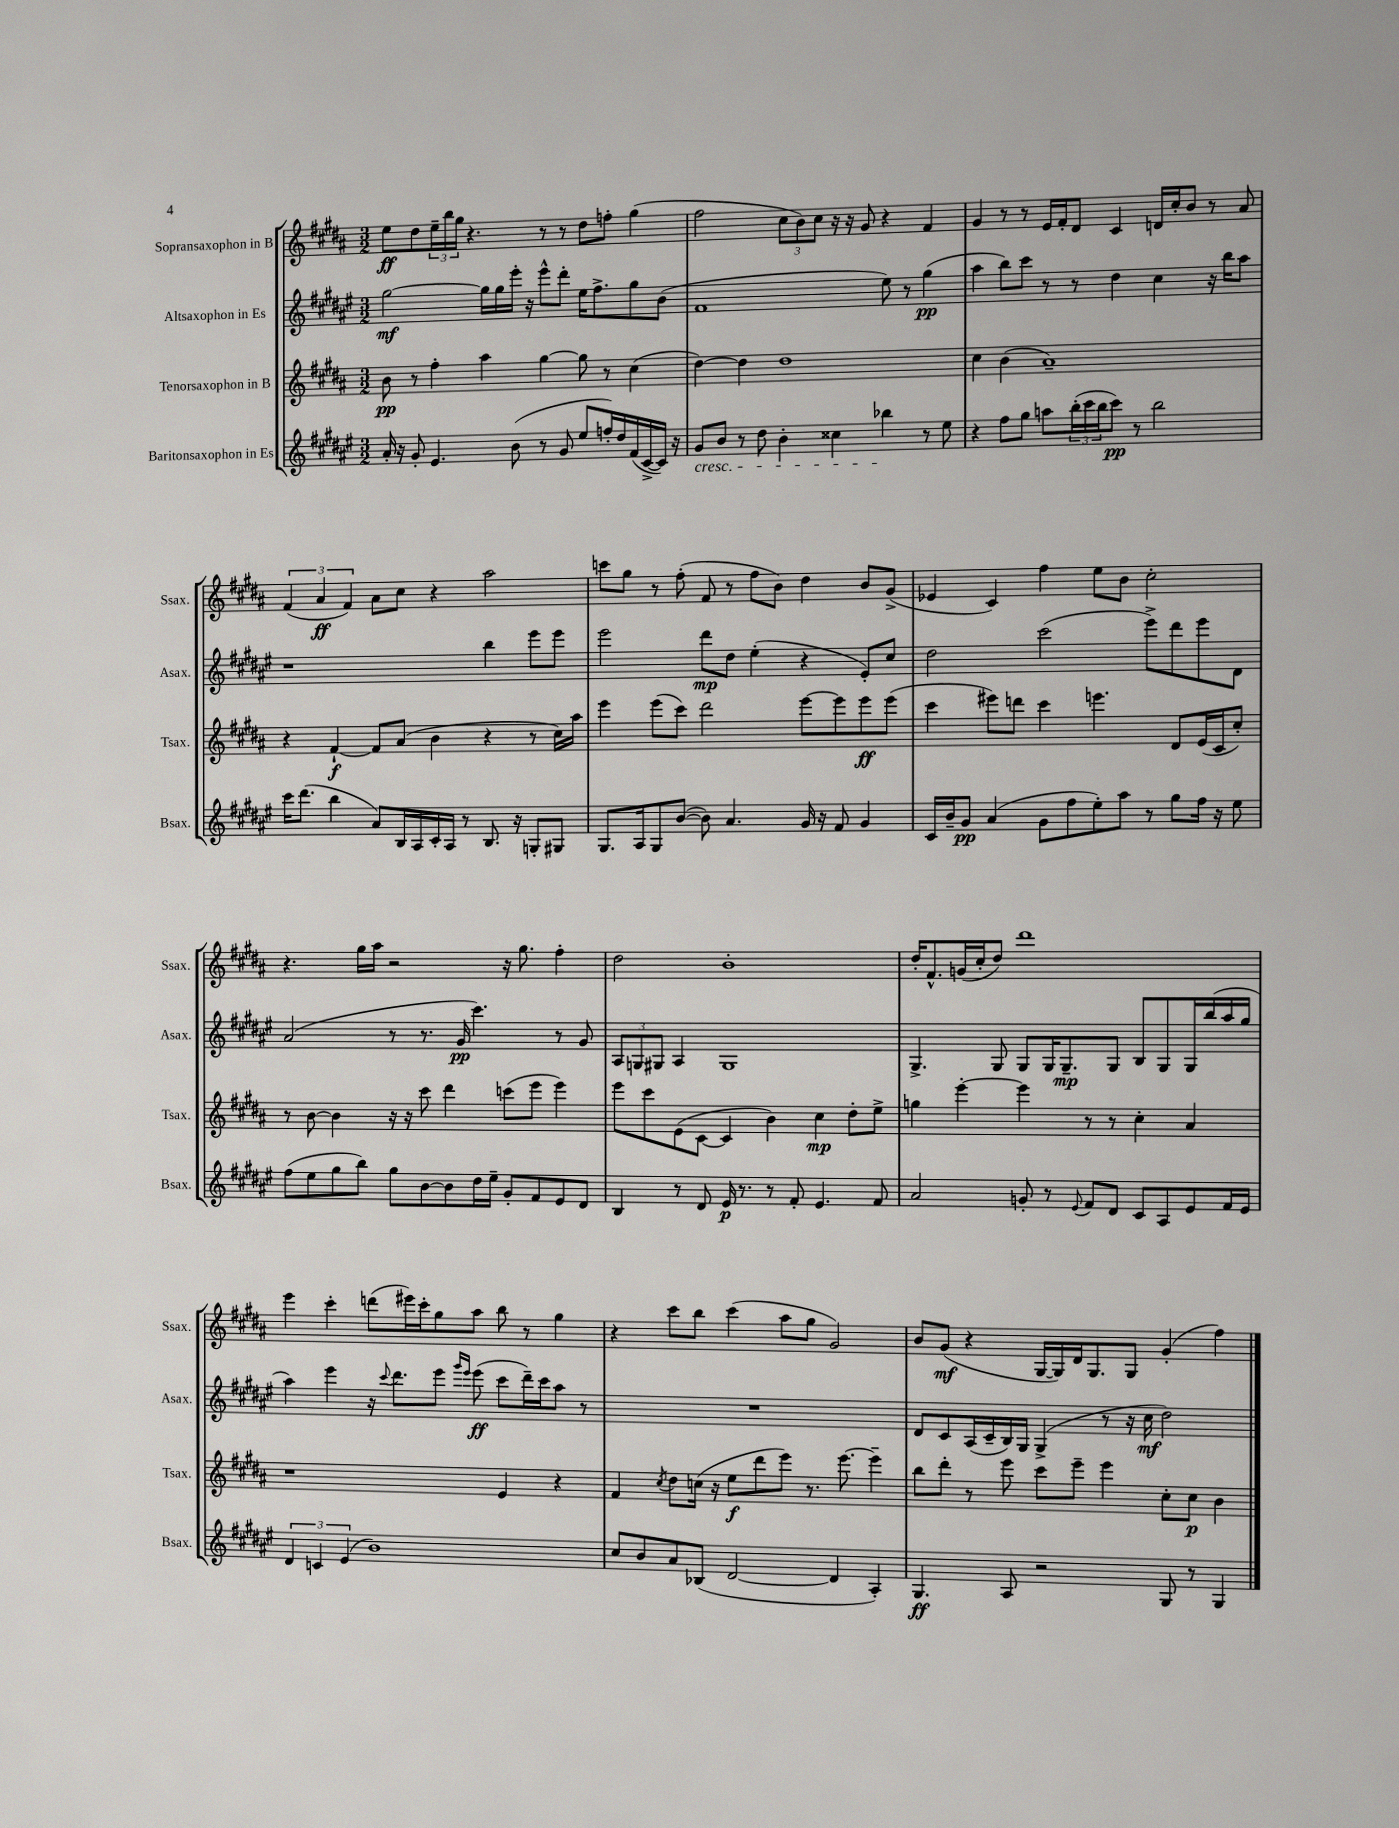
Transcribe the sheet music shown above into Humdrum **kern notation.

**kern	**dynam	**kern	**dynam	**kern	**dynam	**kern	**dynam
*part4	*part4	*part3	*part3	*part2	*part2	*part1	*part1
*staff4	*staff4	*staff3	*staff3	*staff2	*staff2	*staff1	*staff1
*I"Baritonsaxophon in Es	*	*I"Tenorsaxophon in B	*	*I"Altsaxophon in Es	*	*I"Sopransaxophon in B	*
*I'Bsax.	*	*I'Tsax.	*	*I'Asax.	*	*I'Ssax.	*
*clefG2	*	*clefG2	*	*clefG2	*	*clefG2	*
*k[f#c#g#d#a#e#]	*	*k[f#c#g#d#a#]	*	*k[f#c#g#d#a#e#]	*	*k[f#c#g#d#a#]	*
*M3/2	*	*M3/2	*	*M3/2	*	*M3/2	*
=1	=1	=1	=1	=1	=1	=1	=1
16a#'/	.	8b\	pp	[2gg#\	mf	8ee\L	ff
16r	.	.	.	.	.	.	.
8g#'/	.	8r	.	.	.	8dd#\	.
4.e#/	.	4ff#'\	.	.	.	24ee~\L	.
.	.	.	.	.	.	24bb\	.
.	.	.	.	.	.	24gg#\JJ	.
.	.	.	.	.	.	4.r	.
.	.	4aa#\	.	16gg#\LL]	.	.	.
.	.	.	.	16gg#\	.	.	.
(8b\	.	.	.	16eee#'\JJ	.	.	.
.	.	.	.	16r	.	.	.
8r	.	[4gg#\	.	8eee#^^\L	.	8r	.
8g#/	.	.	.	8ddd#'\J	.	8r	.
8ee#/L	.	8gg#\]	.	16ee#\KL	.	8dd#\L	.
.	.	.	.	8.ff#^\	.	.	.
16ffn'/L)	.	8r	.	.	.	8ffn'\J	.
16dd#/	.	.	.	.	.	.	.
(16f#/	.	(4cc#\	.	8gg#\	.	(4gg#\	.
[16c#^/	.	.	.	.	.	.	.
16c#/JJ])	.	.	.	(8b\J	.	.	.
16r	.	.	.	.	.	.	.
=2	=2	=2	=2	=2	=2	=2	=2
!LO:TX:b:i:t=cresc.	!	!	!	!	!	!	!
8g#/L	.	[4dd#\)	.	1f#	.	2ff#\	.
8b/J	.	.	.	.	.	.	.
8r	.	4dd#\]	.	.	.	.	.
8dd#\	.	.	.	.	.	.	.
4b'\	.	1dd#	.	.	.	12cc#\L	.
.	.	.	.	.	.	12b\)	.
.	.	.	.	.	.	12cc#\J	.
4cc##X\	.	.	.	.	.	16r	.
.	.	.	.	.	.	16r	.
.	.	.	.	.	.	8g#/	.
4bb-X\	.	.	.	8ee#\)	.	4r	.
.	.	.	.	8r	.	.	.
8r	.	.	.	(4gg#\	pp	4f#/	.
8ee#\	.	.	.	.	.	.	.
=3	=3	=3	=3	=3	=3	=3	=3
4r	.	4cc#\	.	4aa#\	.	4g#/	.
8ff#\L	.	(4b\	.	8bb\L)	.	8r	.
8gg#\J	.	.	.	8ccc#\J	.	8r	.
8aan\L	.	1a#~)	.	8r	.	16e/LL	.
.	.	.	.	.	.	16f#'/J	.
(24bb'\L	.	.	.	8r	.	8d#/J	.
24ccc#\	.	.	.	.	.	.	.
24bb\J	.	.	.	.	.	.	.
8ccc#\J)	pp	.	.	4dd#\	.	4c#/	.
8r	.	.	.	.	.	.	.
2bb\	.	.	.	4cc#\	.	16dn/LL	.
.	.	.	.	.	.	16cc#'/J	.
.	.	.	.	.	.	8b/J	.
.	.	.	.	16r	.	8r	.
.	.	.	.	16bb\KL	.	.	.
.	.	.	.	8aa#\J	.	8a#/	.
!!LO:LB:g=z
=4	=4	=4	=4	=4	=4	=4	=4
16ccc#\KL	.	4r	.	1r	.	(6f#/	.
(8.ddd#\J	.	.	.	.	.	.	.
.	.	.	.	.	.	6a#/	ff
4bb\	.	[4f#`/	f	.	.	.	.
.	.	.	.	.	.	6f#/)	.
8a#/L)	.	8f#/L]	.	.	.	8a#\L	.
16B/L	.	(8a#/J	.	.	.	8cc#\J	.
16A#/	.	.	.	.	.	.	.
16c#'/	.	4b\	.	.	.	4r	.
16A#/JJ	.	.	.	.	.	.	.
8r	.	.	.	.	.	.	.
8.B/	.	4r	.	4bb\	.	2aa#\	.
16r	.	.	.	.	.	.	.
8Gn'/L	.	8r	.	8eee#\L	.	.	.
8G#X/J	.	16cc#\LL)	.	8eee#\J	.	.	.
.	.	16aa#\JJ	.	.	.	.	.
=5	=5	=5	=5	=5	=5	=5	=5
8.G#/L	.	4eee\	.	2eee#\	.	8cccn\L	.
.	.	.	.	.	.	8gg#\J	.
16A#/k	.	.	.	.	.	.	.
8G#/	.	(8eee\L	.	.	.	8r	.
([8b/J	.	8ccc#\J)	.	.	.	(8ff#'\	.
8b\])	.	2ddd#\	.	8ddd#\L	mp	8f#/	.
4.a#/	.	.	.	8dd#\J	.	8r	.
.	.	.	.	(4ee#'\	.	8ff#\L	.
.	.	.	.	.	.	8b\J)	.
16g#/	.	[8eee\L	.	4r	.	4dd#\	.
16r	.	.	.	.	.	.	.
8f#/	.	8eee\]	.	.	.	.	.
4g#/	.	8eee\	ff	8e#'/L)	.	8b/L	.
.	.	(8eee\J	.	8cc#/J	.	(8g#^/J	.
=6	=6	=6	=6	=6	=6	=6	=6
16c#/LL	.	4ccc#\	.	2dd#\	.	4e-X/	.
16b~/J	.	.	.	.	.	.	.
8g#/J	pp	.	.	.	.	.	.
(4a#/	.	8eee#X\L)	.	.	.	4c#/)	.
.	.	8dddn\J	.	.	.	.	.
8g#\L	.	4ccc#\	.	(2ccc#\	.	4ff#\	.
8ff#\	.	.	.	.	.	.	.
8ee#'\)	.	4.eeen\	.	.	.	8ee\L	.
8aa#\J	.	.	.	.	.	8b\J	.
8r	.	.	.	8eee#^\L)	.	2cc#'\	.
8gg#\L	.	8d#/L	.	8ddd#\	.	.	.
16ff#\Jk	.	(16e/L	.	8eee#\	.	.	.
16r	.	16c#/J	.	.	.	.	.
8ee#\	.	8cc#'/J)	.	8d#\J	.	.	.
!!LO:LB:g=z
=7	=7	=7	=7	=7	=7	=7	=7
(8ff#\L	.	8r	.	(2a#/	.	4.r	.
8ee#\	.	[8b\	.	.	.	.	.
8gg#\	.	4b\]	.	.	.	.	.
8bb\J)	.	.	.	.	.	16gg#\LL	.
.	.	.	.	.	.	16aa#\JJ	.
8gg#\L	.	16r	.	8r	.	2r	.
.	.	16r	.	.	.	.	.
[8b\	.	8ccc#\	.	8.r	.	.	.
8b\]	.	4ddd#\	.	.	.	.	.
.	.	.	.	16g#/	pp	.	.
16dd#\L	.	.	.	4.ccc#\)	.	.	.
16ee#~\JJ	.	.	.	.	.	.	.
8g#'/L	.	(8cccn\L	.	.	.	16r	.
.	.	.	.	.	.	8.gg#\	.
8f#/	.	8eee\J	.	.	.	.	.
8e#/	.	4eee\)	.	8r	.	4ff#'\	.
8d#/J	.	.	.	8g#/	.	.	.
=8	=8	=8	=8	=8	=8	=8	=8
4B/	.	8eee\L	.	12A#/L	.	2dd#\	.
.	.	.	.	12Gn/	.	.	.
.	.	8ccc#\	.	.	.	.	.
.	.	.	.	12G#X/J	.	.	.
8r	.	(8e\	.	4A#/	.	.	.
8d#/	.	[8c#\J	.	.	.	.	.
16e#/	p	4c#/]	.	1G#	.	1b'	.
8.r	.	.	.	.	.	.	.
8r	.	4b\)	.	.	.	.	.
8f#'/	.	.	.	.	.	.	.
4.e#/	.	4cc#\	mp	.	.	.	.
.	.	8dd#'\L	.	.	.	.	.
8f#/	.	8ee^\J	.	.	.	.	.
=9	=9	=9	=9	=9	=9	=9	=9
2a#/	.	4ggn\	.	4.G#^/	.	16dd#'/KL	.
.	.	.	.	.	.	8.f#^^/	.
.	.	[4eee'\	.	.	.	(16gn/L	.
.	.	.	.	.	.	16cc#'/J	.
.	.	.	.	8G#/	.	8dd#/J)	.
8gn'/	.	4eee\]	.	8G#/L	.	1ddd#	.
8r	.	.	.	16G#/K	.	.	.
.	.	.	.	8.G#~/	mp	.	.
8qqe#/	.	.	.	.	.	.	.
8f#/L	.	8r	.	.	.	.	.
8d#/J	.	8r	.	8G#/J	.	.	.
8c#/L	.	4cc#'\	.	8B/L	.	.	.
8A#/	.	.	.	8G#/	.	.	.
8e#/	.	4a#/	.	16G#/L	.	.	.
.	.	.	.	(16bb/	.	.	.
16f#/L	.	.	.	16aa#/	.	.	.
16e#/JJ	.	.	.	16gg#/JJ	.	.	.
!!LO:LB:g=z
=10	=10	=10	=10	=10	=10	=10	=10
6d#/	.	1r	.	4aa#\)	.	4eee\	.
6cn/	.	.	.	.	.	.	.
.	.	.	.	4eee#\	.	4ccc#'\	.
(6e#/	.	.	.	.	.	.	.
1b)	.	.	.	16r	.	(8dddn\L	.
.	.	.	.	8qqccc#/	.	.	.
.	.	.	.	8.ddd#\L	.	.	.
.	.	.	.	.	.	16eee#X\L)	.
.	.	.	.	.	.	16ccc#'\J	.
.	.	.	.	8eee#\J	.	8gg#\	.
.	.	.	.	16qqggg#/LL	.	.	.
.	.	.	.	16qqeee#/JJ	.	.	.
.	.	.	.	(8eee#\	ff	8aa#\J	.
.	.	4e/	.	8ccc#\L	.	8bb\	.
.	.	.	.	16ddd#~\L)	.	8r	.
.	.	.	.	16ccc#\J	.	.	.
.	.	4r	.	8aa#\J	.	4gg#\	.
.	.	.	.	8r	.	.	.
=11	=11	=11	=11	=11	=11	=11	=11
8cc#/L	.	4f#/	.	1.r	.	4r	.
8b/	.	.	.	.	.	.	.
.	.	8qcc#/	.	.	.	.	.
8a#/	.	8dd#\L	.	.	.	8ccc#\L	.
(8B-X/J	.	(16ccn\Jk	.	.	.	8bb\J	.
.	.	16r	.	.	.	.	.
[2d#/	.	8ee\L	f	.	.	(4ccc#\	.
.	.	8ddd#\	.	.	.	.	.
.	.	8eee\J)	.	.	.	8aa#\L	.
.	.	8.r	.	.	.	8gg#\J	.
4d#/]	.	.	.	.	.	2g#/)	.
.	.	[8.eee\	.	.	.	.	.
4A#'/)	.	4eee~\]	.	.	.	.	.
=12	=12	=12	=12	=12	=12	=12	=12
4.G#/	ff	8bb\L	.	8d#/L	.	8b/L	.
.	.	8ddd#'\J	.	8c#/	.	(8g#/J	mf
.	.	8r	.	(16A#/L	.	4r	.
.	.	.	.	16c#~/	.	.	.
8A#/	.	8eee\	.	16B/)	.	.	.
.	.	.	.	16G#/JJ	.	.	.
2r	.	8ccc#\L	.	(4G#^/	.	[16G#/LL	.
.	.	.	.	.	.	16G#/])	.
.	.	8eee~\J	.	.	.	16d#/J	.
.	.	.	.	.	.	8.G#/	.
.	.	4eee\	.	8r	.	.	.
.	.	.	.	16r	.	8G#/J	.
.	.	.	.	16cc#\	mf	.	.
8G#/	.	8cc#'\L	.	2dd#\)	.	(4g#'/	.
8r	.	8cc#\J	p	.	.	.	.
4G#/	.	4b\	.	.	.	4ff#\)	.
==	==	==	==	==	==	==	==
*-	*-	*-	*-	*-	*-	*-	*-
